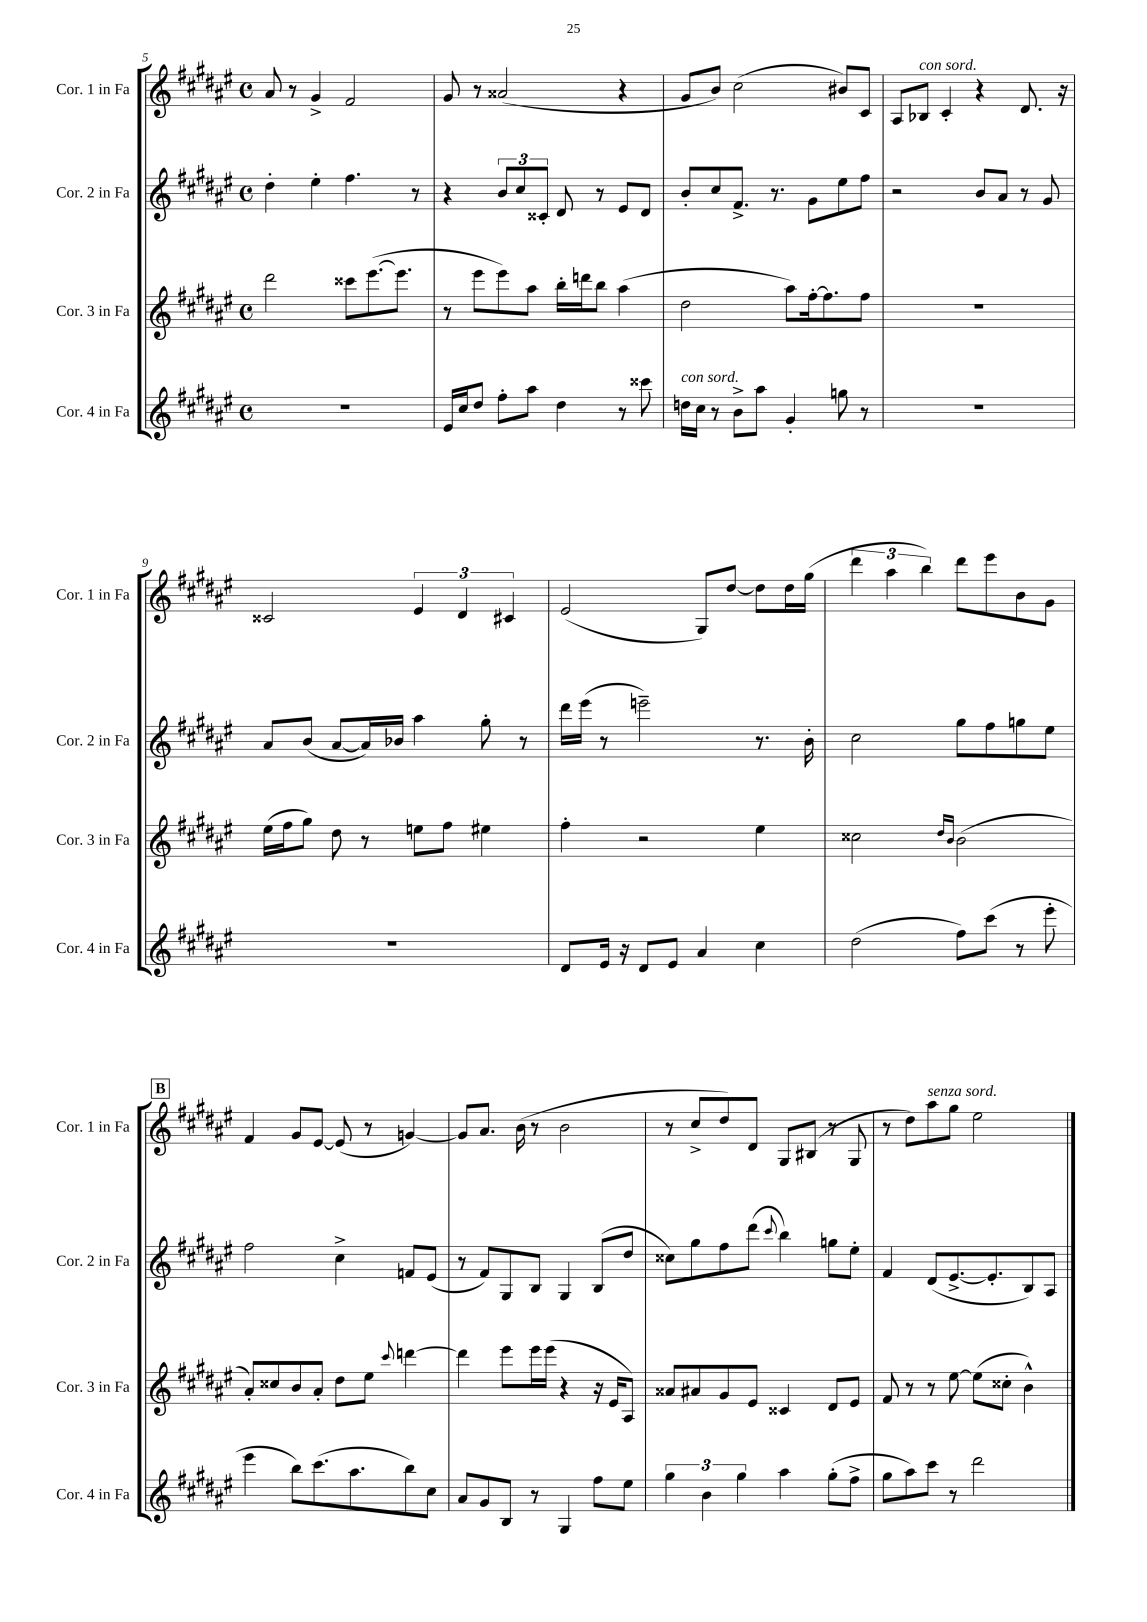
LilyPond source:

<<
\new StaffGroup <<
\new Staff = "s0" \with { instrumentName = "Cor. 1 in Fa" shortInstrumentName = "Cor. 1 in Fa" } {
    \clef treble \key fis \major \defaultTimeSignature \time 4/4
    ais'8 r8 gis'4-> fis'2 |
    gis'8 r8 aisis'2( r4 |
    gis'8 b'8) cis''2( bis'8) cis'8 |
    ais8 bes8^\markup { \italic "con sord." } cis'4-. r4 dis'8. r16 |
    cisis'2 \tuplet 3/2 { eis'4 dis'4 cis'4 } |
    eis'2( gis8) dis''8~ dis''8 dis''16 gis''16( |
    \tuplet 3/2 { dis'''4 ais''4 b''4) } dis'''8 eis'''8 b'8 gis'8 |
    \mark \markup { \box "B" } fis'4 gis'8 eis'8~ eis'8( r8 g'4~) |
    g'8 ais'8. b'16( r8 b'2 |
    r8 cis''8-> dis''8) dis'8 gis8 bis8( r8 gis8 |
    r8 dis''8) ais''8^\markup { \italic "senza sord." } gis''8 eis''2 \bar "|." |
}
\new Staff = "s1" \with { instrumentName = "Cor. 2 in Fa" shortInstrumentName = "Cor. 2 in Fa" } {
    \clef treble \key fis \major \defaultTimeSignature \time 4/4
    dis''4-. eis''4-. fis''4. r8 |
    r4 \tuplet 3/2 { b'8 cis''8 cisis'8-. } dis'8 r8 eis'8 dis'8 |
    b'8-. cis''8 fis'8.-> r8. gis'8 eis''8 fis''8 |
    r2 b'8 ais'8 r8 gis'8 |
    ais'8 b'8( ais'8~ ais'16) bes'16 ais''4 gis''8-. r8 |
    dis'''16 eis'''16( r8 e'''2--) r8. b'16-. |
    cis''2 gis''8 fis''8 g''8 eis''8 |
    \mark \markup { \box "B" } fis''2 cis''4-> f'8 eis'8( |
    r8 fis'8) gis8 b8 gis4 b8( dis''8 |
    cisis''8) gis''8 fis''8 dis'''8( \appoggiatura { cis'''8 } b''4) g''8 eis''8-. |
    fis'4 dis'8( eis'8.~-> eis'8.-. b8) ais8 \bar "|." |
}
\new Staff = "s2" \with { instrumentName = "Cor. 3 in Fa" shortInstrumentName = "Cor. 3 in Fa" } {
    \clef treble \key fis \major \defaultTimeSignature \time 4/4
    dis'''2 cisis'''8 eis'''8.~( eis'''8. |
    r8 eis'''8 eis'''8) ais''8 b''16-. d'''16 b''8 ais''4( |
    dis''2 ais''8) fis''16~-. fis''8. fis''8 |
    R1 |
    eis''16( fis''16 gis''8) dis''8 r8 e''8 fis''8 eis''4 |
    fis''4-. r2 eis''4 |
    cisis''2 \grace { dis''16 b'16 } b'2( |
    \mark \markup { \box "B" } ais'8-.) cisis''8 b'8 ais'8-. dis''8 eis''8 \appoggiatura { cis'''8 } d'''4~ |
    d'''4 eis'''8 eis'''16 eis'''16( r4 r16 eis'16 ais8) |
    aisis'8 ais'8 gis'8 eis'8 cisis'4 dis'8 eis'8 |
    fis'8 r8 r8 eis''8~ eis''8( cisis''8-. b'4-^) \bar "|." |
}
\new Staff = "s3" \with { instrumentName = "Cor. 4 in Fa" shortInstrumentName = "Cor. 4 in Fa" } {
    \clef treble \key fis \major \defaultTimeSignature \time 4/4
    R1 |
    eis'16 cis''16 dis''8 fis''8-. ais''8 dis''4 r8 cisis'''8 |
    d''16^\markup { \italic "con sord." } cis''16 r8 b'8-> ais''8 gis'4-. g''8 r8 |
    R1 |
    R1 |
    dis'8 eis'16 r16 dis'8 eis'8 ais'4 cis''4 |
    dis''2( fis''8) cis'''8( r8 eis'''8-. |
    \mark \markup { \box "B" } eis'''4 b''8) cis'''8.( ais''8. b''8) cis''8 |
    ais'8 gis'8 b8 r8 gis4 fis''8 eis''8 |
    \tuplet 3/2 { gis''4 b'4 gis''4 } ais''4 gis''8-.( fis''8-> |
    gis''8 ais''8) cis'''8 r8 dis'''2 \bar "|." |
}
>>
>>
\layout { \context { \Score currentBarNumber = #5 } }
